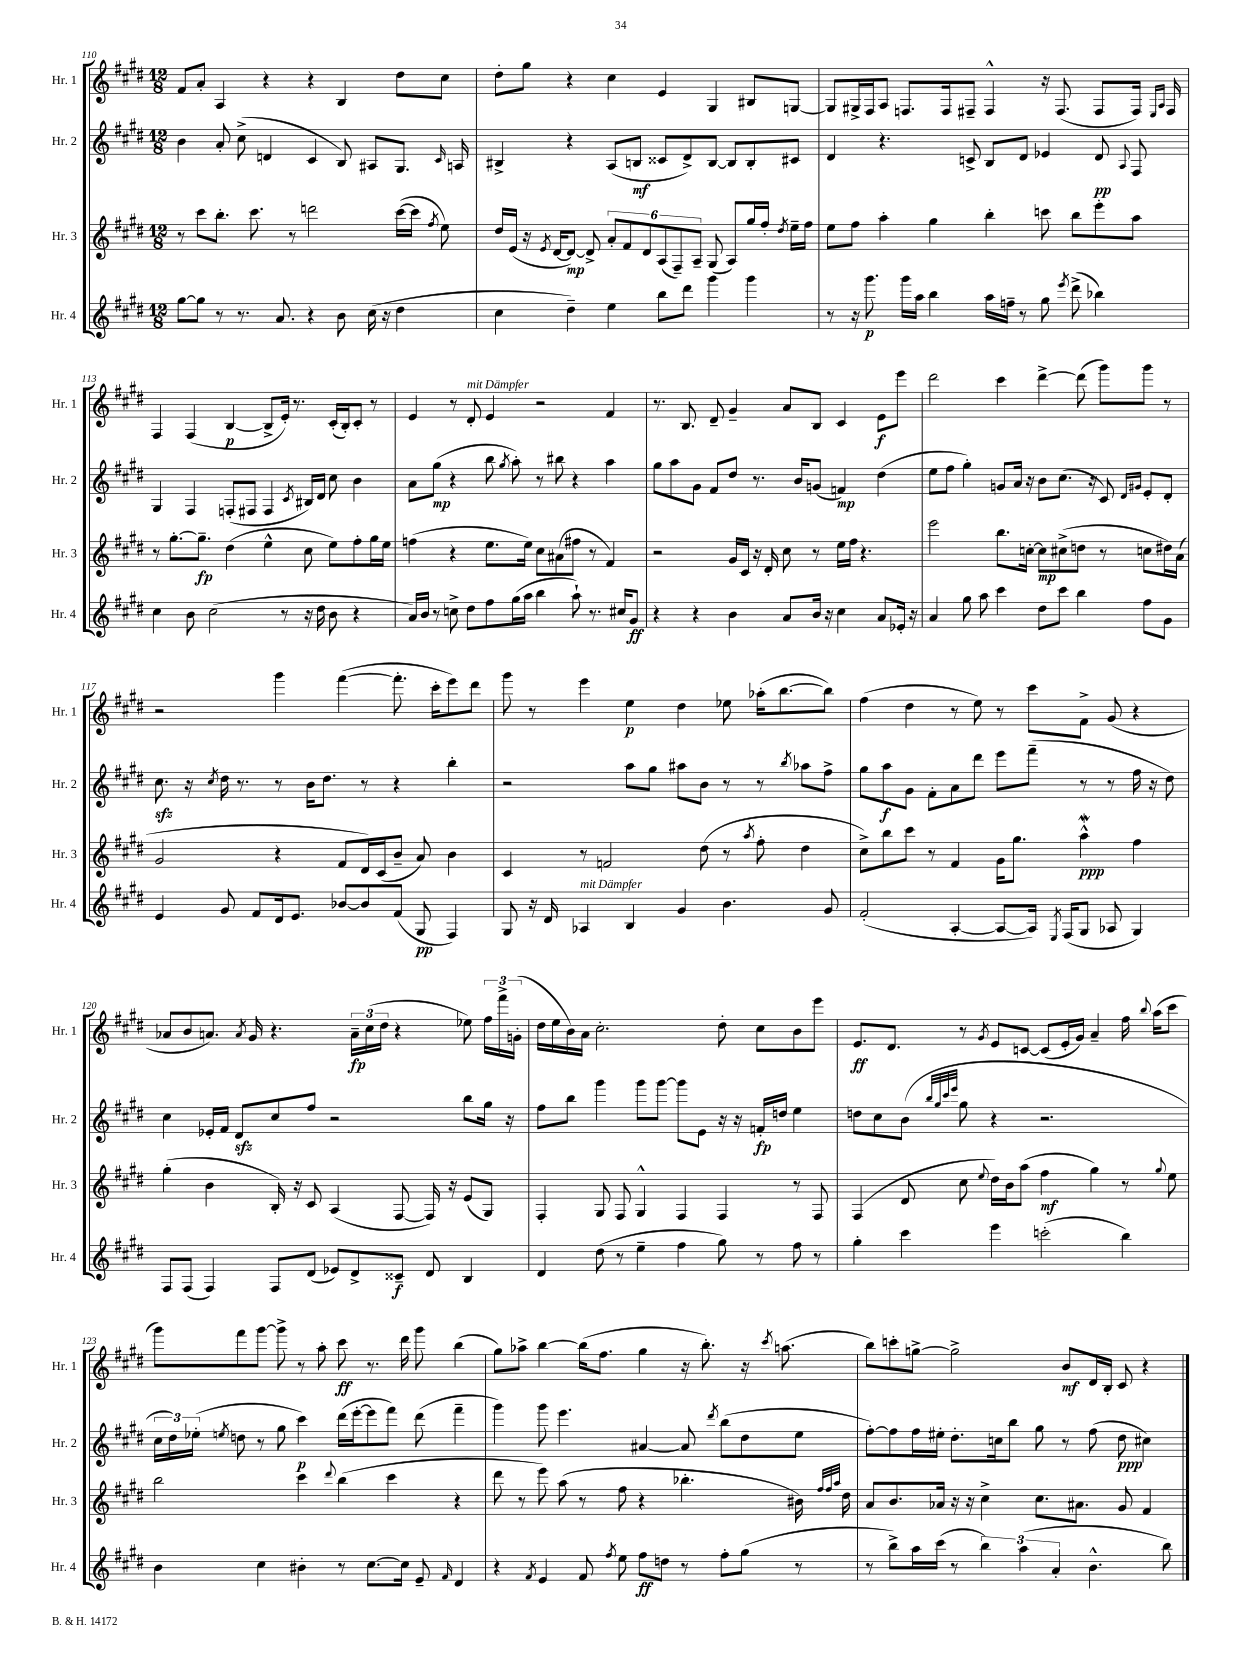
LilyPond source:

<<
\new StaffGroup <<
\new Staff = "s0" \with { instrumentName = "Hr. 1" shortInstrumentName = "Hr. 1" } {
    \clef treble \key e \major \numericTimeSignature \time 12/8
    \autoBeamOff fis'8[ a'8]-. a4 r4 r4 b4 dis''8[ cis''8] |
    dis''8[-. gis''8] r4 cis''4 e'4 gis4 bis8[ g8]~ |
    g8[ gis16-> fis16 a8] f8.[ f16 fis8]-- fis4-^ r16 fis8.( fis8[ fis16]) \grace { e16[ a16] } fis16 |
    fis4 fis4( b4~\p b8[-> e'16]-.) r8. cis'16[-.( b16-.) cis'8]-. r8 |
    e'4 r8 dis'8-.^\markup { \italic "mit Dämpfer" } e'4 r2 fis'4 |
    r8. b8. dis'8-- gis'4-- a'8[ b8] cis'4 e'8[\f e'''8] |
    dis'''2 cis'''4 dis'''4~-> dis'''8( gis'''8[) gis'''8] r8 |
    r2 gis'''4 fis'''4~( fis'''8.-. cis'''16[-. e'''8) dis'''8] |
    gis'''8 r8 e'''4 e''4\p dis''4 ees''8 aes''16[-.( b''8.~ b''8]) |
    fis''4( dis''4 r8 e''8) r8 cis'''8[ fis'8]-> gis'8( r4 |
    aes'8[ b'8 a'8.]) \acciaccatura { a'8 } gis'16 r4. \tuplet 3/2 { a'16[--\fp cis''16( dis''16] } r4 ees''8) \tuplet 3/2 { fis''16[ fis'''16-> g'16]-.( } |
    dis''16[ e''16 b'16) a'16] cis''2.-. dis''8-. cis''8[ b'8 e'''8] |
    e'8.[\ff dis'8.] r8 \acciaccatura { gis'8 } e'8[ c'8]~ c'8[( e'16-. gis'16]) a'4-- fis''16 \appoggiatura { b''8 } a''16[( cis'''8] |
    gis'''8[) fis'''8 gis'''8]~ gis'''8-> r8 a''8-. cis'''8\ff r8. dis'''16 gis'''8 b''4( |
    gis''8[) aes''8]-> b''4~ b''16[( fis''8.] gis''4 r16 b''8.-.) r16 \acciaccatura { cis'''8 } a''8.( |
    b''8[) c'''8-. g''8]~-> g''2-> b'8[\mf dis'16 b16]-. cis'8 r4 \bar "|." |
}
\new Staff = "s1" \with { instrumentName = "Hr. 2" shortInstrumentName = "Hr. 2" } {
    \clef treble \key e \major \numericTimeSignature \time 12/8
    \autoBeamOff b'4 a'8-. cis''8->( d'4 cis'4 b8) ais8[ gis8.] \grace { cis'16 } a16 |
    bis4-> r4 a8[( b8]\mf cisis'8[ dis'8->) b8]~ b8[ b8-. cis'8] |
    dis'4 r4. c'8-> b8[ dis'8] ees'4 dis'8\pp \appoggiatura { a8 } fis8 |
    gis4 fis4 f8[-.( fis8] fis4 \acciaccatura { cis'8 } bis16[) dis'16] cis''8 b'4 |
    a'8[ gis''8]\mp( r4 b''8 \acciaccatura { gis''8 } a''8-.) r8 bis''8 r4 a''4 |
    gis''8[ a''8 gis'8] fis'8[ dis''8] r8. b'16[ g'8]( f'4\mp) dis''4( |
    e''8[ fis''8] gis''4-.) g'8[ a'16] r16 b'8[ cis''8.]( r16 cis'8) \grace { dis'16[ gis'16] } e'8[-. dis'8]-. |
    cis''8.\sfz r16 \acciaccatura { cis''8 } dis''16 r8. r8 b'16[ dis''8.] r8 r4 b''4-. |
    r2 a''8[ gis''8] ais''8[ b'8] r8 r8 \acciaccatura { b''8 } aes''8[ fis''8]-> |
    gis''8[ a''8\f gis'8] fis'8[-. a'8 dis'''8] e'''8[ fis'''8]--( r8 r8 fis''16 r16 dis''8) |
    cis''4 ees'16[-. fis'16] dis'8[\sfz cis''8 fis''8] r2 b''8[ gis''16] r16 |
    fis''8[ b''8] gis'''4 gis'''8[ gis'''8]~ gis'''8[ e'8] r16 r16 f'16[-.\fp d''16] e''4 |
    d''8[ cis''8 b'8]( \grace { b''32[ gis''32 cis'''32 e'''32] } gis''8 r4 r2. |
    \tuplet 3/2 { cis''16[ dis''16) ees''16]-.( } \acciaccatura { e''8 } d''8 r8 gis''8 cis'''4\p) dis'''16[( e'''16~-. e'''8 fis'''8]) dis'''8( fis'''4-- |
    gis'''4) gis'''8 e'''4. ais'4~ ais'8 \acciaccatura { dis'''8 } b''8[( dis''8 e''8] |
    fis''8[~-.) fis''8 fis''16 eis''16]-. dis''8.[-. c''16 b''8] gis''8 r8 fis''8( dis''8\ppp cis''4) \bar "|." |
}
\new Staff = "s2" \with { instrumentName = "Hr. 3" shortInstrumentName = "Hr. 3" } {
    \clef treble \key e \major \numericTimeSignature \time 12/8
    \autoBeamOff r8 cis'''8[ b''8.]-. cis'''8. r8 d'''2 cis'''16[~( cis'''16] \acciaccatura { fis''8 } e''8) |
    dis''16[ e'16]( r16 \acciaccatura { e'8 } dis'16[~ dis'8]~\mp) dis'8-> \tuplet 6/4 { a'8[-. fis'8 dis'8 a8( fis8--) a8]-- } gis8( a8[) gis''16 fis''16]-. \acciaccatura { dis''8 } e''16[-- fis''16] |
    e''8[ fis''8] a''4-. gis''4 b''4-. c'''8 b''8[ e'''8-. a''8] |
    r8 gis''8.[~-. gis''8.]--\fp dis''4( e''4-^ cis''8 e''8[) fis''8-. gis''16 e''16] |
    f''4( r4 e''8.[ e''16]) cis''8[ ais'8( fis''8] r8 fis'4) |
    r2 gis'16[ cis'16] r16 dis'16-. cis''8 r8 e''16[ fis''16] r4. |
    e'''2 b''8.[ c''16]~-. c''8[\mp cis''8->( d''8] r8 c''8[ dis''16) a'16]( |
    gis'2 r4 fis'8[ dis'16) cis'16( b'8]-- a'8) b'4 |
    cis'4 r8 f'2 dis''8( r8 \acciaccatura { a''8 } fis''8-. dis''4 |
    cis''8[->) b''8 cis'''8] r8 fis'4 gis'16[ gis''8.] a''4-^\mordent\ppp fis''4 |
    gis''4-.( b'4 b16-.) r16 cis'8 a4( fis8~ fis16) r16 e'8[( gis8]) |
    fis4-. gis8 fis8 gis4-^ fis4 fis4 r8 fis8 |
    fis4( dis'8 cis''8 \appoggiatura { e''8 } dis''16[) b'16 a''8]( fis''4\mf gis''4) r8 \appoggiatura { gis''8 } e''8 |
    b''2 cis'''4 \appoggiatura { dis'''8 } b''4( cis'''4 r4 |
    dis'''8 r8 e'''8) a''8( r8 fis''8 r4 bes''4.-. bis'16) \grace { fis''32[ fis''32 a''32] } dis''16 |
    a'8[ b'8. aes'16] r16 r16 cis''4-> cis''8.[ ais'8.] gis'8 fis'4 \bar "|." |
}
\new Staff = "s3" \with { instrumentName = "Hr. 4" shortInstrumentName = "Hr. 4" } {
    \clef treble \key e \major \numericTimeSignature \time 12/8
    \autoBeamOff gis''8[~ gis''8] r8 r8. a'8. r4 b'8 cis''16( r16 dis''4 |
    cis''4 dis''4--) e''4 b''8[ dis'''8] gis'''4 gis'''4 |
    r8 r16 gis'''8.\p gis'''16[ a''16] b''4 a''16[ f''16]-- r8 gis''8 \acciaccatura { e'''8 } dis'''8->( bes''4) |
    cis''4 b'8 cis''2( r8 r16 dis''16 b'8 r4 |
    a'16[) b'16] r8 c''8-> dis''8[ fis''8 gis''16( a''16] b''4 a''8-!) r8. cis''16[ gis'8]\ff |
    r4 r4 b'4 a'8[ b'16] r16 cis''4 a'8[ ees'16]-. r16 |
    a'4 gis''8 a''8 cis'''4 dis''8[ cis'''8] b''4 fis''8[ gis'8] |
    e'4 gis'8 fis'8[ dis'16 e'8.] bes'8[~ bes'8 fis'8]( gis8\pp fis4) |
    gis8 r16 dis'16 aes4^\markup { \italic "mit Dämpfer" } b4 gis'4 b'4. gis'8 |
    fis'2-.( a4~-. a8[~ a16]) \acciaccatura { e8 } fis16[( gis8] aes8 gis4) |
    fis8[ fis8]( fis4) fis8[ dis'8]( ees'8[) dis'8-> cisis'8]--\f dis'8 b4 |
    dis'4 dis''8( r8 e''4-- fis''4 gis''8) r8 fis''8 r8 |
    gis''4-. cis'''4 e'''4 c'''2-.( b''4) |
    b'4 cis''4 bis'4-. r8 cis''8.[~ cis''16] e'8-- \grace { fis'16 } dis'4 |
    r4 \acciaccatura { fis'8 } e'4 fis'8 \acciaccatura { fis''8 } e''8 fis''8[\ff d''8] r8 fis''8[-. gis''8]( r8 |
    r8 b''8[->) a''16 cis'''16]( r8 \tuplet 3/2 { b''4) a''4( a'4-. } b'4.-^ b''8) \bar "|." |
}
>>
>>
\layout { \context { \Score currentBarNumber = #110 } }
